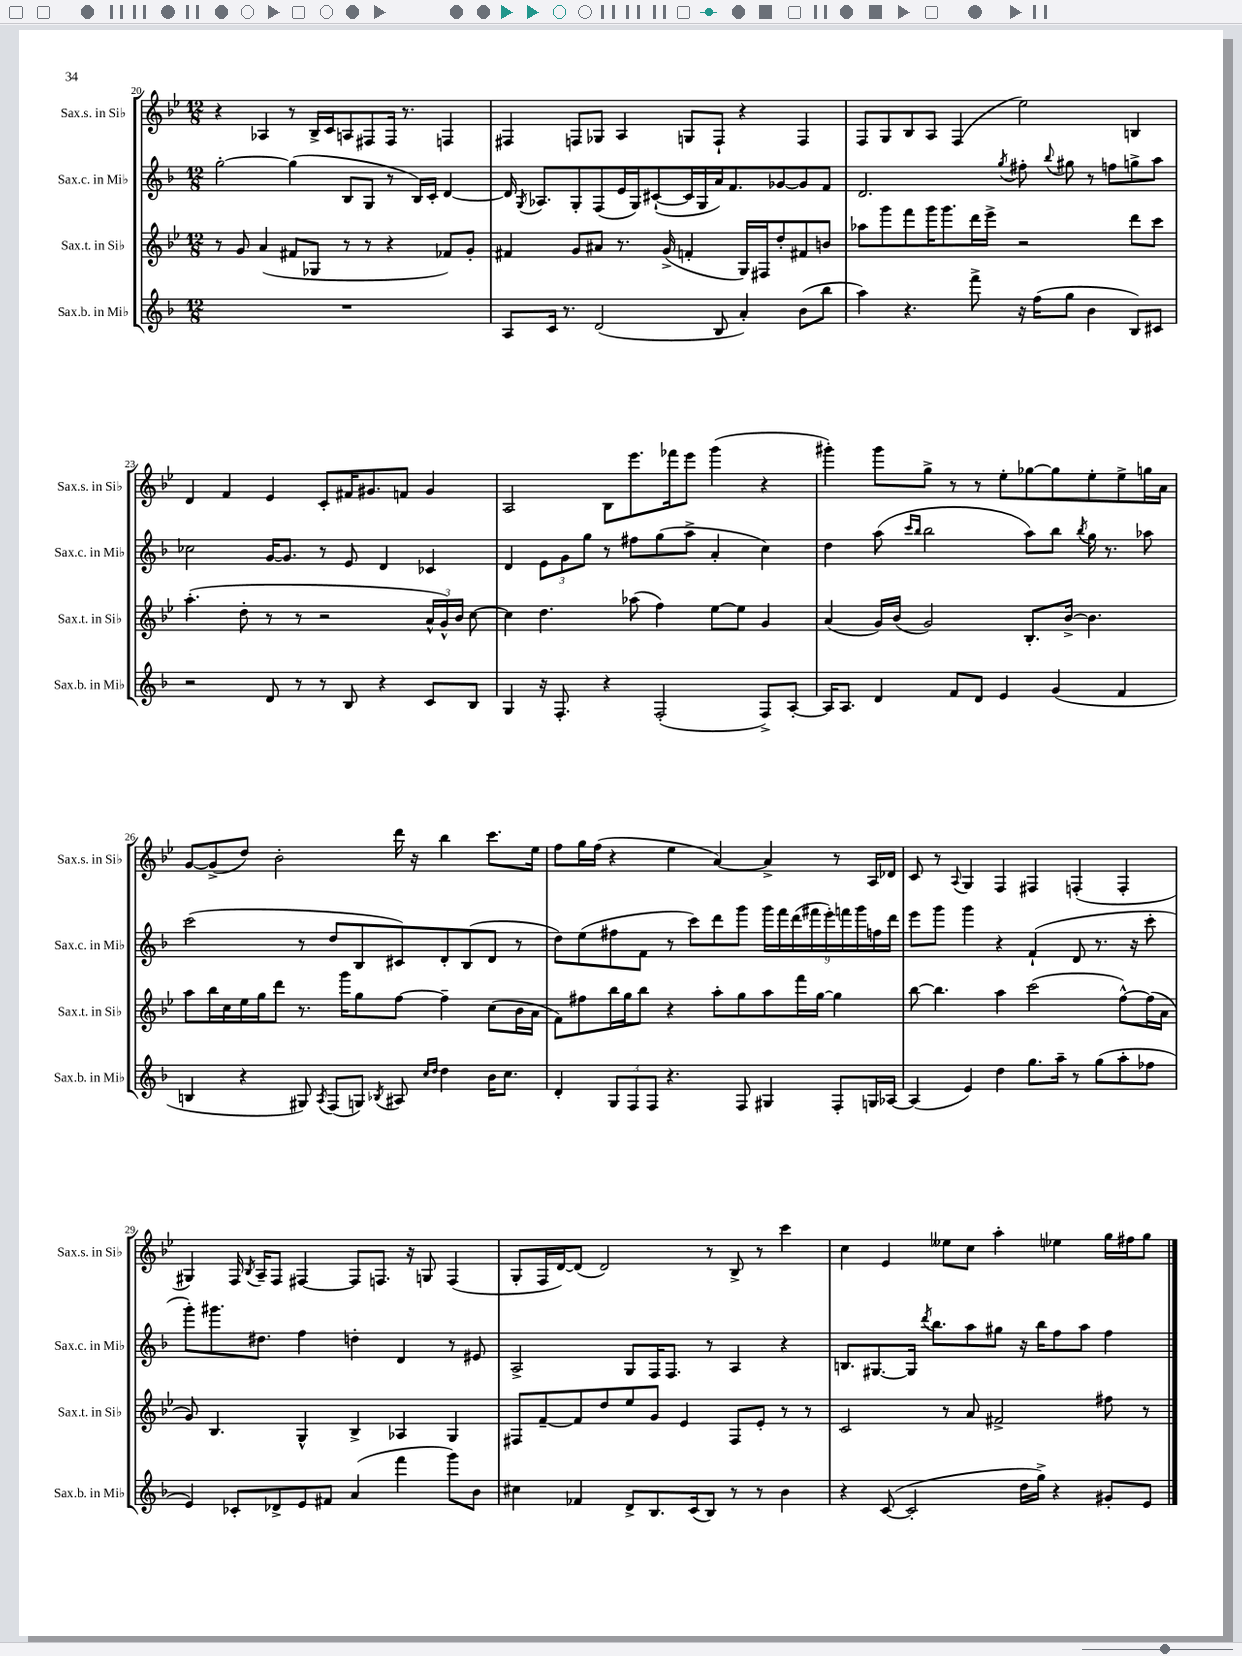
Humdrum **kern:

**kern	**kern	**kern	**kern
*staff4	*staff3	*staff2	*staff1
*clefG2	*clefG2	*clefG2	*clefG2
*k[b-]	*k[b-e-]	*k[b-]	*k[b-e-]
*M12/8	*M12/8	*M12/8	*M12/8
1.r	8r	[2gg'\	4r
.	8g/	.	.
.	(4a/	.	4A-/
.	8f#/L	(4gg\]	8r
.	8G-/J	.	16B-^/LL
.	.	.	16c/J
.	8r	8B-/L	8A/
.	8r	8G/J	8F#/
.	4r	8r	16F#/Jk
.	.	.	8.r
.	.	16B-/LL)	.
.	.	16c'/JJ	.
.	8f-/L)	[4d/	4F/
.	8g'/J	.	.
=	=	=	=
8A/L	4f#/	16d/]	4F#/
.	.	8qG/	.
.	.	8.A-/L	.
16c/Jk	.	.	.
8.r	.	.	.
.	8g/L	8G'/	8F/L
(2d/	8a#/J	(8F/	8G-/J
.	8.r	16e/L	4A/
.	.	16G/J)	.
.	.	([8c#`/	.
.	(16g^/	.	.
.	4f'/	16c#/]L	8G/L
.	.	16G/	.
8B-/	.	16a/J)	8F`/J
.	.	8.f/	.
4a'/)	16G/LL)	.	4r
.	16F#/J	.	.
.	8dd'/	[8g-/	.
(8b-\L	8f#/	8g-/]	4F/
8bb-\J	8b/J	8f/J	.
=	=	=	=
4aa\)	8aa-\L	2.d/	8F/L
.	8ggg\	.	8G/
4.r	8fff\	.	8B-/
.	16ggg\K	.	8A/J
.	8.ggg\	.	.
.	.	.	(4F/
8fff^\	16ddd\L	.	.
.	16eee-^\JJ	.	.
.	.	8qgg/	.
16r	2r	8ff#'\	2ee-\)
(16ff\LK	.	.	.
.	.	8qqbb-/	.
8gg\J	.	8gg#\	.
4b-\	.	8r	.
.	.	8ff\L	.
8B-/L)	8ddd\L	8gg^\	4B/
8c#/J	8ccc\J	8aa\J	.
=	=	=	=
2r	(4.aa'\	2cc-\	4d/
.	.	.	4f/
.	8dd'\	.	.
8d/	8r	[16g/LK	4e-/
.	.	8.g/]J	.
8r	8r	.	.
8r	2r	8r	8c'/L
8B-/	.	8e/	16f#/K
.	.	.	8.g#/
4r	.	4d/	.
.	.	.	8f/J
8c/L	24a^^/LL	4c-/	4g#/
.	24g^^/)	.	.
.	24b-/JJ	.	.
8B-/J	[8cc\	.	.
=	=	=	=
4G/	4cc\]	4d/	2A/
16r	4.dd\	12e\L	.
8.F'/	.	.	.
.	.	12g\	.
.	.	12gg\J	.
4r	.	8r	8B-\L
.	(8aa-\	8ff#\L	8.eee-\
(2F'/	4ff\)	(8gg\	.
.	.	.	16fff-\k
.	.	8aa^\J	8eee-\J
.	[8ee-\L	4a'/	(4ggg\
.	8ee-\]J	.	.
8F^/L)	4g/	4cc\)	4r
[8A'/J	.	.	.
=	=	=	=
16A/]LK	(4a/	4dd\	4ggg#'\)
8.A/J	.	.	.
4d/	16g/LL)	(8aa\	8ggg#\L
.	(16b-/JJ	.	.
.	.	16qqccc/LL	.
.	.	16qqbb-/JJ	.
.	2g/)	2bb-\	8gg^\J
8f/L	.	.	8r
8d/J	.	.	8r
4e/	.	.	8ee-'\L
.	8.B-'/L	8aa\L)	[8gg-\
(4g/	.	8bb-\J	8gg-\]
.	[16b-^/Jk	.	.
.	.	8qbb-/	.
.	4.b-\]	16gg\	8ee-'\
.	.	8.r	.
4f/	.	.	8ee-^\
.	.	8aa-\	16gg\L
.	.	.	16a\JJ
=	=	=	=
4B/	8aa\L	(2ccc\	[8g/L
.	16bb-\L	.	(8g^/]
.	16cc\	.	.
4r	16ee-\	.	8dd/J)
.	16gg\J	.	.
.	8ddd\J	.	2b-'\
8G#/)	8.r	8r	.
8qA/	.	.	.
(8F/L	.	8dd/L	.
.	16ggg\LK	.	.
8G/J)	8gg\	8B-/	.
8qB-/	.	.	.
8A#/	[8ff\J	8c#/)	16ddd\
.	.	.	16r
16qqcc/LL	.	.	.
16qqdd/JJ	.	.	.
4dd\	4ff~\]	8d'/	4bb-\
.	.	(8B-/	.
16b-\LK	(8cc\L	8d/J	8.ccc\L
8.cc\J	.	.	.
.	16b-\L	8r	.
.	16a\JJ	.	16ee-\Jk
=	=	=	=
4d'/	8f\L)	8dd\L)	8ff\L
.	8ff#\	(8ee\	16gg\L
.	.	.	(16ff\JJ
12G/L	16bb-\L	8ff#\	4r
.	16gg\J	.	.
12F/	.	.	.
.	8bb-\J	8f\J	.
12F/J	.	.	.
4.r	4r	8r	4ee-\
.	.	8ccc\L)	.
.	8aa'\L	8ddd\	[4a/)
8F/	8gg\	8ggg\J	.
4G#/	8aa\	18ggg\LL	4a^/]
.	.	18fff\	.
.	.	(18ddd\	.
.	16fff\L	.	.
.	.	18fff#\	.
.	[16gg\JJ	.	.
.	.	18eee'\)	.
8F'/L	4gg\]	.	8r
.	.	18fff\	.
.	.	18ggg\	.
16G/L	.	.	16A/LL
.	.	18ff\	.
[16A-/JJ	.	.	16d-/JJ
.	.	18ddd\JJ	.
=	=	=	=
(4A-/]	[8bb-\	8eee\L	8c/
.	4.bb-\]	8ggg\J	8r
.	.	.	8qqA/
4e/)	.	4ggg\	4G/
4dd\	4aa\	4r	4F/
8.gg\L	(2ccc\	(4f`/	4F#/
16aa~\Jk	.	.	.
8r	.	8d/	(4F'/
(8gg\L	.	8.r	.
8aa'\	[8ff^^\L)	.	4F'/
.	.	16r	.
8ff-\J	(16ff\]L	8ccc'\	.
.	16a\JJ	.	.
=	=	=	=
4e/)	8g/)	8ggg'\L)	4G#/)
.	4.B-/	8.ggg#\	.
8c-'/L	.	.	16F/
.	.	.	8qB-/
.	.	8.dd#\J	16A~/LK
8d-^/	.	.	8F/J
8e/	4G^^/	4ff\	[4F#/
8f#/J	.	.	.
(4a/	4B-^/	4dd'\	8F#/]L
.	.	.	8.F/J
4fff\	4A-/	4d/	.
.	.	.	16r
.	.	.	8G/
8ggg\L)	4G/	8r	(4F/
8b-\J	.	8e#/	.
=	=	=	=
4cc#\	8F#/L	2A^/	8G'/L
.	[8f~/	.	16F/L
.	.	.	[16d/J)
4f-/	8f/]	.	(8d/]J
.	8dd/	.	2d/)
8d^/L	8ee-/	8G/L	.
8.B-/	8g/J	16F/K	.
.	.	8.F/J	.
.	4e-/	.	.
(16c/k	.	.	.
8B-/J)	.	8r	8r
8r	8F#/L	4A/	8B-^/
8r	8e-'/J	.	8r
4b-\	8r	4r	4ccc\
.	8r	.	.
=	=	=	=
4r	2c/	8.B/L	4cc\
.	.	[8.G#/	.
([8c/	.	.	4e-/
2c'/]	.	16G#/]Jk	.
.	.	8qddd/	.
.	.	8.bb-\L	.
.	8r	.	8ee--\L
.	8a/	8aa\	8cc\J
.	2f#^/	8gg#\J	4aa'\
16dd\LL	.	16r	.
16gg^\JJ)	.	16bb-\LK	.
4r	.	8ff\	4ee-\
.	.	8aa\J	.
8g#'/L	8ff#\	4ff\	16gg\LL
.	.	.	16ff#\J
8e/J	8r	.	8gg\J
==	==	==	==
*-	*-	*-	*-
